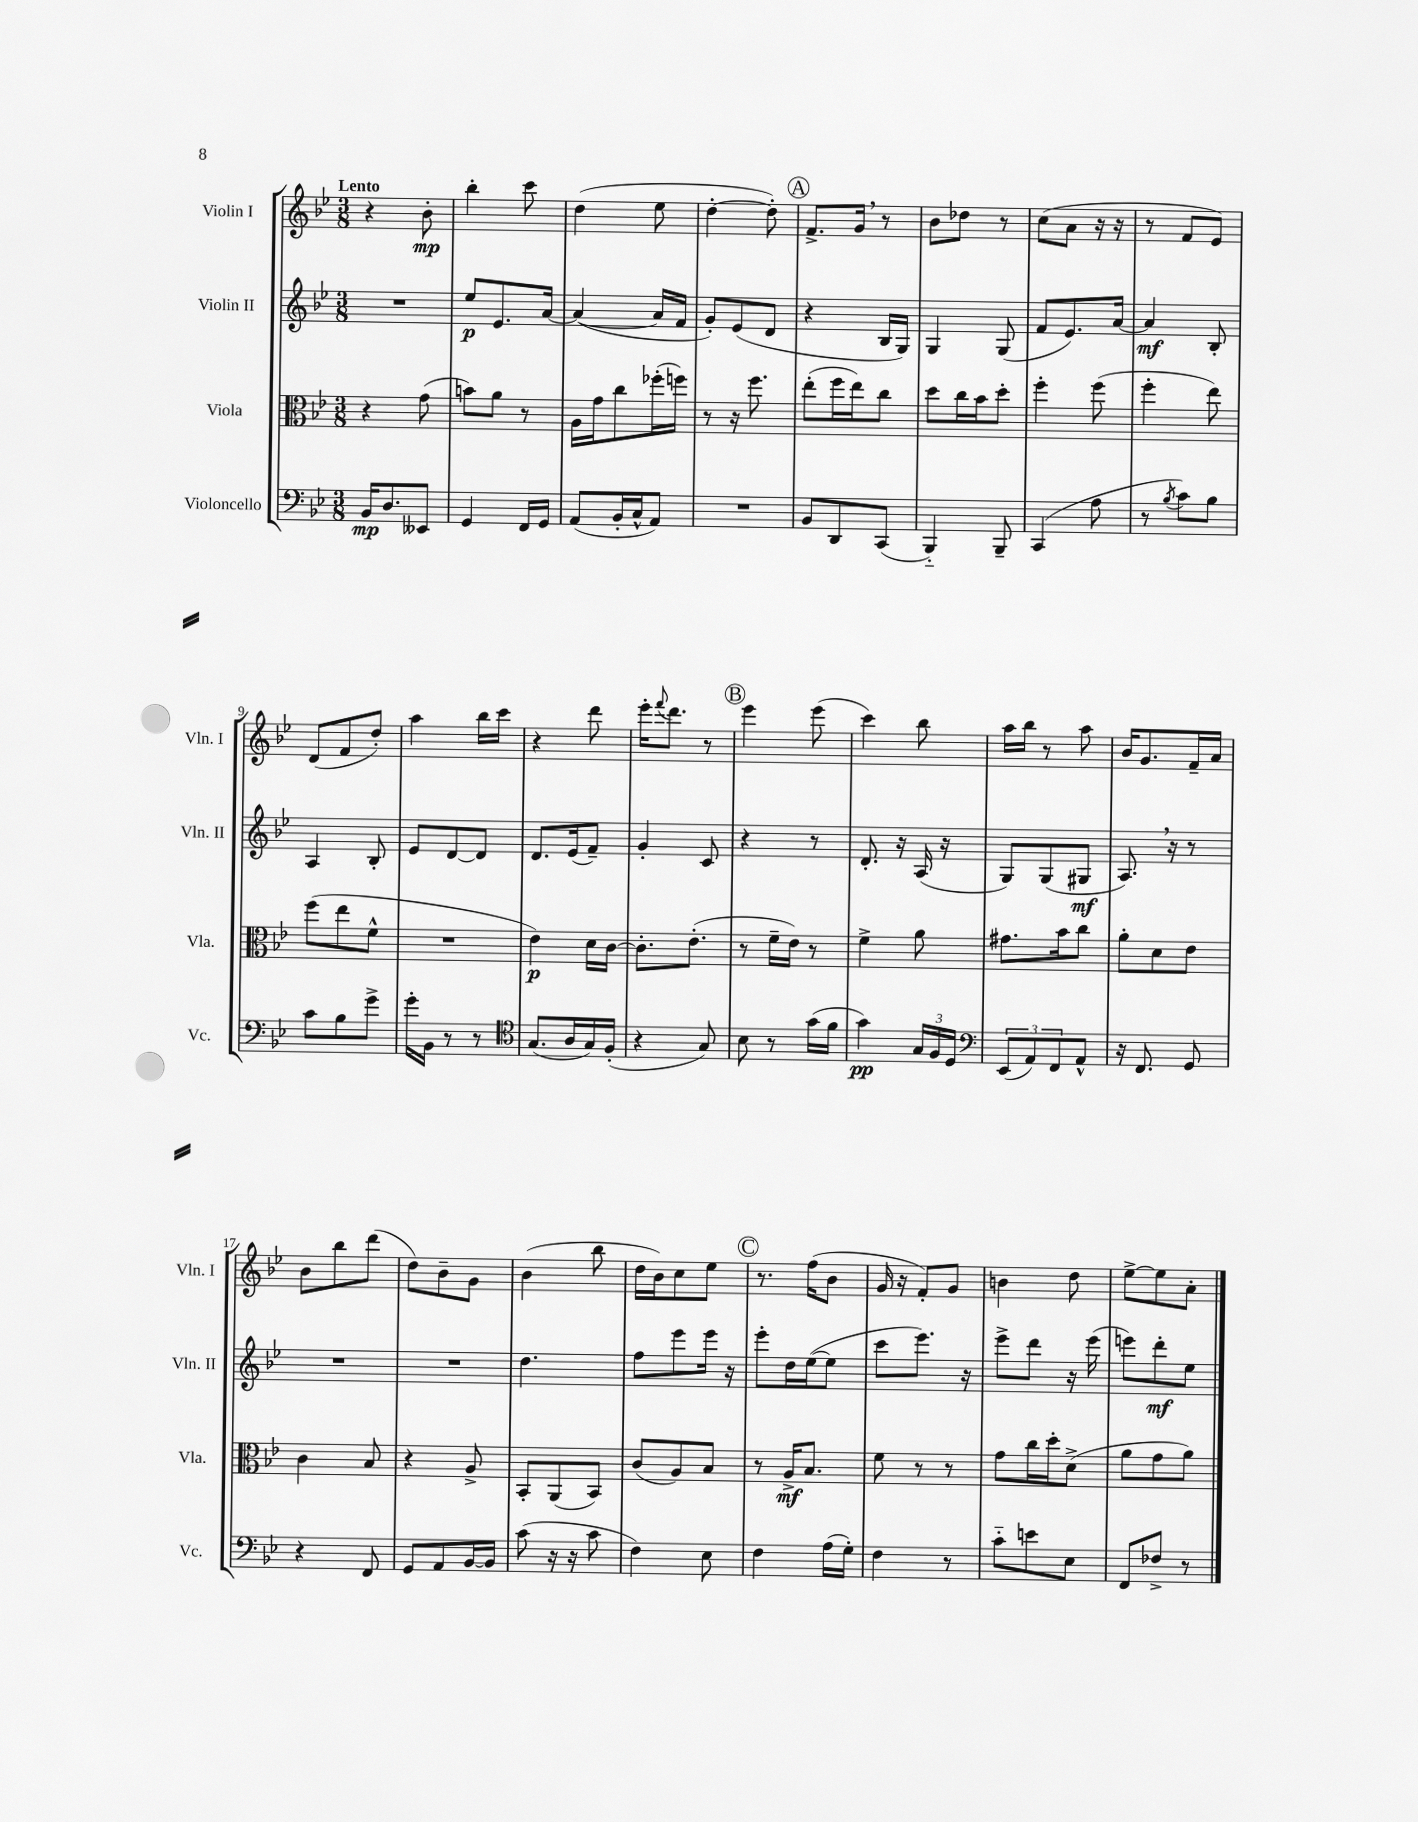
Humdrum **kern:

**kern	**dynam	**kern	**dynam	**kern	**dynam	**kern	**dynam
*part4	*part4	*part3	*part3	*part2	*part2	*part1	*part1
*staff4	*staff4	*staff3	*staff3	*staff2	*staff2	*staff1	*staff1
*I"Violoncello	*	*I"Viola	*	*I"Violin II	*	*I"Violin I	*
*I'Vc.	*	*I'Vla.	*	*I'Vln. II	*	*I'Vln. I	*
*clefF4	*	*clefC3	*	*clefG2	*	*clefG2	*
*k[b-e-]	*	*k[b-e-]	*	*k[b-e-]	*	*k[b-e-]	*
*M3/8	*	*M3/8	*	*M3/8	*	*M3/8	*
=1	=1	=1	=1	=1	=1	=1	=1
!	!	!	!	!	!	!LO:TX:a:B:t=Lento	!
16BB-/KL	mp	4r	.	4.r	.	4r	.
8.D/	.	.	.	.	.	.	.
8EE--X/J	.	(8g\	.	.	.	8b-'\	mp
=2	=2	=2	=2	=2	=2	=2	=2
4GG/	.	8bn\L)	.	8ee-/L	p	4bb-'\	.
.	.	8a\J	.	8.e-/	.	.	.
16FF/LL	.	8r	.	.	.	8ccc\	.
16GG/JJ	.	.	.	[16a/Jk	.	.	.
=3	=3	=3	=3	=3	=3	=3	=3
(8AA/L	.	16A\LL	.	(4a/_	.	(4dd\	.
.	.	16g\J	.	.	.	.	.
16BB-'/L	.	8cc\	.	.	.	.	.
16C^^/J	.	.	.	.	.	.	.
8AA/J)	.	(16ff-X'\L	.	16a/LL]	.	8ee-\	.
.	.	16ffn\JJ)	.	16f/JJ	.	.	.
=4	=4	=4	=4	=4	=4	=4	=4
4.r	.	8r	.	8g'/L)	.	[4dd'\	.
.	.	16r	.	(8e-/	.	.	.
.	.	8.ff\	.	.	.	.	.
.	.	.	.	8d/J	.	8dd'\])	.
!!LO:REH:place=s1:t=A
=5	=5	=5	=5	=5	=5	=5	=5
8BB-/L	.	(8ee-'\L	.	4r	.	8.f^/L	.
8DD/	.	16ff\L	.	.	.	.	.
.	.	16ee-\J)	.	.	.	16g,/Jk	.
(8CC/J	.	8cc\J	.	16B-/LL	.	8r	.
.	.	.	.	16G/JJ)	.	.	.
=6	=6	=6	=6	=6	=6	=6	=6
4BBB-/)	.	8dd\L	.	4G/	.	8b-\L	.
.	.	16cc\L	.	.	.	8dd-X\J	.
.	.	16b-\J	.	.	.	.	.
8BBB-~/	.	8dd'\J	.	(8G/	.	8r	.
=7	=7	=7	=7	=7	=7	=7	=7
(4CC/	.	4ff'\	.	8f/L	.	(8cc\L	.
.	.	.	.	8.e-/)	.	8a\J	.
8A\	.	(8ff\	.	.	.	16r	.
.	.	.	.	[16a/Jk	.	16r	.
=8	=8	=8	=8	=8	=8	=8	=8
8r	.	4ff'\	.	4a/]	mf	8r	.
8qB-/	.	.	.	.	.	.	.
8c\L)	.	.	.	.	.	8f/L	.
8B-\J	.	8ee-\)	.	8B-'/	.	8e-/J)	.
!!LO:LB:g=z
=9	=9	=9	=9	=9	=9	=9	=9
8c\L	.	(8ff\L	.	4A/	.	(8d/L	.
8B-\	.	8ee-\	.	.	.	8f/	.
8g^\J	.	8f^^\J	.	8B-'/	.	8dd'/J)	.
=10	=10	=10	=10	=10	=10	=10	=10
16g'\LL	.	4.r	.	8e-/L	.	4aa\	.
16BB-\JJ	.	.	.	.	.	.	.
8r	.	.	.	[8d/	.	.	.
8r	.	.	.	8d/J]	.	16bb-\LL	.
.	.	.	.	.	.	16ccc\JJ	.
=11	=11	=11	=11	=11	=11	=11	=11
*clefC4	*	*	*	*	*	*	*
(8.G/L	.	4e-\)	p	8.d/L	.	4r	.
16A/L	.	.	.	(16e-/k	.	.	.
16G/)	.	16d\LL	.	8f~/J)	.	8ddd\	.
(16F'/JJ	.	[16c\JJ	.	.	.	.	.
=12	=12	=12	=12	=12	=12	=12	=12
4r	.	8.c'\L]	.	4g'/	.	16eee-'\KL	.
.	.	.	.	.	.	8qqfff/	.
.	.	.	.	.	.	8.ddd\J	.
.	.	(8.e-'\J	.	.	.	.	.
8G/)	.	.	.	8c/	.	8r	.
!!LO:REH:place=s1:t=B
=13	=13	=13	=13	=13	=13	=13	=13
8B-\	.	8r	.	4r	.	4eee-\	.
8r	.	16f~\LL	.	.	.	.	.
.	.	16e-\JJ)	.	.	.	.	.
(16g\LL	.	8r	.	8r	.	(8eee-\	.
16f\JJ	.	.	.	.	.	.	.
=14	=14	=14	=14	=14	=14	=14	=14
4g\)	pp	4f^\	.	8.d'/	.	4ccc\)	.
.	.	.	.	16r	.	.	.
24G/LL	.	8a\	.	(16A/	.	8bb-\	.
24F/	.	.	.	.	.	.	.
.	.	.	.	16r	.	.	.
24D/JJ	.	.	.	.	.	.	.
=15	=15	=15	=15	=15	=15	=15	=15
*clefF4	*	*	*	*	*	*	*
(12EE-/L	.	8.g#X\L	.	8G/L)	.	16aa\LL	.
.	.	.	.	.	.	16bb-\JJ	.
12AA/)	.	.	.	.	.	.	.
.	.	.	.	(8G/	.	8r	.
12FF/	.	.	.	.	.	.	.
.	.	16b-\k	.	.	.	.	.
8AA^^/J	.	8cc\J	.	8G#X/J	mf	8aa\	.
=16	=16	=16	=16	=16	=16	=16	=16
16r	.	8a'\L	.	8.A,/)	.	16b-/KL	.
8.FF/	.	.	.	.	.	8.g/	.
.	.	8d\	.	.	.	.	.
.	.	.	.	16r	.	.	.
8GG/	.	8e-\J	.	8r	.	16f~/L	.
.	.	.	.	.	.	16a/JJ	.
!!LO:LB:g=z
=17	=17	=17	=17	=17	=17	=17	=17
4r	.	4c\	.	4.r	.	8b-\L	.
.	.	.	.	.	.	8bb-\	.
8FF/	.	8B-/	.	.	.	(8ddd\J	.
=18	=18	=18	=18	=18	=18	=18	=18
8GG/L	.	4r	.	4.r	.	8dd\L)	.
8AA/	.	.	.	.	.	8b-~\	.
[16BB-/L	.	8A^/	.	.	.	8g\J	.
16BB-/JJ]	.	.	.	.	.	.	.
=19	=19	=19	=19	=19	=19	=19	=19
(8c\	.	8BB-'/L	.	4.dd\	.	(4b-\	.
16r	.	(8AA/	.	.	.	.	.
16r	.	.	.	.	.	.	.
8c\	.	8BB-/J)	.	.	.	8bb-\	.
=20	=20	=20	=20	=20	=20	=20	=20
4F\)	.	(8c/L	.	8ff\L	.	16dd\LL	.
.	.	.	.	.	.	16b-\J)	.
.	.	8A/)	.	8eee-\	.	8cc\	.
8E-\	.	8B-/J	.	16eee-\Jk	.	8ee-\J	.
.	.	.	.	16r	.	.	.
!!LO:REH:place=s1:t=C
=21	=21	=21	=21	=21	=21	=21	=21
4F\	.	8r	.	8eee-'\L	.	8.r	.
.	.	16A^/KL	mf	16dd\L	.	.	.
.	.	8.B-/J	.	([16ee-\J	.	(16ff\KL	.
(16A\LL	.	.	.	8ee-\J]	.	8b-\J	.
16G'\JJ)	.	.	.	.	.	.	.
=22	=22	=22	=22	=22	=22	=22	=22
4F\	.	8f\	.	8ccc\L	.	16g/	.
.	.	.	.	.	.	16r	.
.	.	8r	.	8.eee-\J)	.	8f'/L)	.
8r	.	8r	.	.	.	8g/J	.
.	.	.	.	16r	.	.	.
=23	=23	=23	=23	=23	=23	=23	=23
8c\L	.	8g\L	.	8eee-^\L	.	4bn\	.
8en\	.	16cc\L	.	8ddd\J	.	.	.
.	.	16dd'\J	.	.	.	.	.
8E-\J	.	(8d^\J	.	16r	.	8dd\	.
.	.	.	.	(16eee-\	.	.	.
=24	=24	=24	=24	=24	=24	=24	=24
8FF/L	.	8a\L	.	8eeen\L)	.	[8ee-^\L	.
8F-X^/J	.	8g\	.	8ddd'\	mf	8ee-\]	.
8r	.	8a\J)	.	8ee-\J	.	8a'\J	.
==	==	==	==	==	==	==	==
*-	*-	*-	*-	*-	*-	*-	*-
